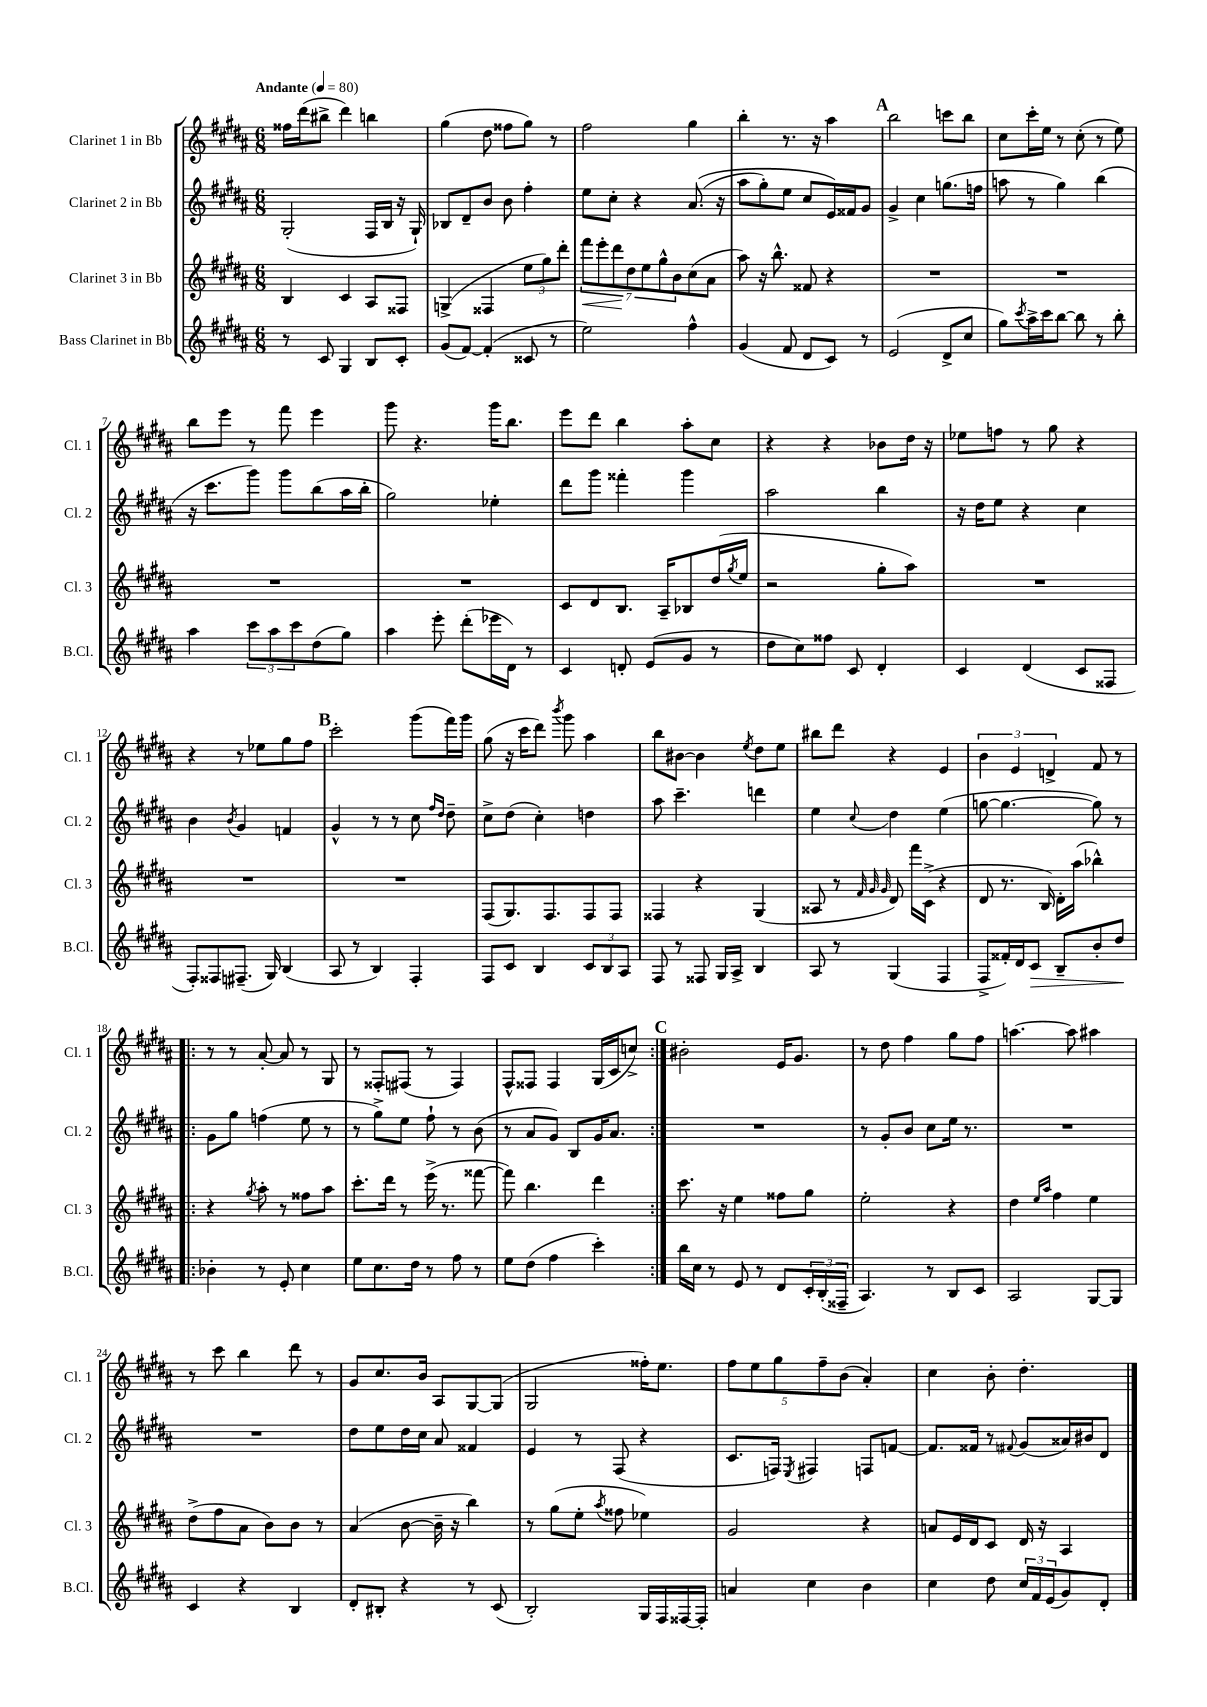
<<
\new StaffGroup <<
\new Staff = "s0" \with { instrumentName = "Clarinet 1 in Bb" shortInstrumentName = "Cl. 1" } {
    \clef treble \key b \major \numericTimeSignature \time 6/8 \tempo "Andante" 4 = 80
    fisis''16 dis'''16( bis''8-> dis'''4) b''4 |
    gis''4( dis''8 fisis''8 gis''8) r8 |
    fis''2 gis''4 |
    b''4-. r8. r16 ais''4 |
    \mark \markup { \bold "A" } b''2 c'''8 b''8 |
    cis''8 cis'''16-. e''16 r8 cis''8-.( r8 e''8) |
    b''8 e'''8 r8 fis'''8 e'''4 |
    gis'''8 r4. gis'''16 b''8. |
    e'''8 dis'''8 b''4 ais''8-. cis''8 |
    r4 r4 bes'8 dis''16 r16 |
    ees''8 f''8 r8 gis''8 r4 |
    r4 r8 ees''8 gis''8 fis''8 |
    \mark \markup { \bold "B" } cis'''2-. gis'''8( fis'''16) gis'''16 |
    gis''8( r16 cis'''16 dis'''8) \acciaccatura { b'''8 } gis'''8 ais''4 |
    b''8 bis'8~ bis'4 \acciaccatura { e''8 } dis''8 e''8 |
    bis''8 dis'''8 r4 e'4 |
    \tuplet 3/2 { b'4 e'4 d'4-> } fis'8 r8 |
    \repeat volta 2 { r8 r8 ais'8~-. ais'8 r8 gis8 |
    r8 fisis8-. fis8( r8 fis4) |
    fis8-^ fisis8 fisis4 gis16( cis'16 c''8->) | }
    \mark \markup { \bold "C" } bis'2-. e'16 gis'8. |
    r8 dis''8 fis''4 gis''8 fis''8 |
    a''4.~ a''8 ais''4 |
    r8 cis'''8 b''4 dis'''8 r8 |
    gis'8 cis''8. b'16 ais8 gis8~ gis8( |
    gis2 fisis''16-.) e''8. |
    \tuplet 5/4 { fis''8 e''8 gis''8 fis''8-- b'8( } ais'4-.) |
    cis''4 b'8-. dis''4.-. \bar "|." |
}
\new Staff = "s1" \with { instrumentName = "Clarinet 2 in Bb" shortInstrumentName = "Cl. 2" } {
    \clef treble \key b \major \numericTimeSignature \time 6/8
    gis2-.( fis16 b16 r16 gis16-!) |
    bes8 dis'8-- b'8 b'8 fis''4-. |
    e''8 cis''8-. r4 ais'8.(\( r16 |
    ais''8 gis''8-.) e''8 cis''8 e'16\) fisis'16 gis'8 |
    \mark \markup { \bold "A" } gis'4-> cis''4 g''8.( f''16 |
    a''8 r8 gis''4) b''4( |
    r16 cis'''8. gis'''8) gis'''8 b''8( ais''16 b''16-. |
    gis''2) ees''4-. |
    dis'''8 gis'''8 fisis'''4-. gis'''4 |
    ais''2 b''4 |
    r16 dis''16 e''8 r4 cis''4 |
    b'4 \acciaccatura { b'8 } gis'4 f'4 |
    \mark \markup { \bold "B" } gis'4-^ r8 r8 cis''8 \grace { fis''16 dis''16 } dis''8-- |
    cis''8-> dis''8( cis''4-.) d''4 |
    ais''8 cis'''4.-- d'''4 |
    e''4 \appoggiatura { cis''8 } dis''4 e''4( |
    g''8~ g''4.~ g''8) r8 |
    \repeat volta 2 { gis'8 gis''8 f''4( e''8 r8 |
    r8 gis''8->) e''8 fis''8-! r8 b'8( |
    r8 ais'8 gis'8) b8 gis'16 ais'8. | }
    \mark \markup { \bold "C" } R2. |
    r8 gis'8-. b'8 cis''8 e''16 r8. |
    R2. |
    R2. |
    dis''8 e''8 dis''16 cis''16 ais'8 fisis'4 |
    e'4 r8 fis8( r4 |
    cis'8. f16) \acciaccatura { e8 } fis4 f8 f'8~ |
    f'8. fisis'16 r8 \appoggiatura { fis'8 } gis'8( aisis'16) bis'16 dis'8 \bar "|." |
}
\new Staff = "s2" \with { instrumentName = "Clarinet 3 in Bb" shortInstrumentName = "Cl. 3" } {
    \clef treble \key b \major \numericTimeSignature \time 6/8
    b4 cis'4 ais8 fisis8 |
    g4->( fisis4 \tuplet 3/2 { e''8 gis''8) dis'''8-. } |
    \tuplet 7/4 { fis'''8\< e'''8-. dis'''8\! dis''8 e''8 gis''8-^ b'8 } cis''8( ais'8 |
    ais''8) r16 b''8.-^ fisis'8 r4 |
    \mark \markup { \bold "A" } R2. |
    R2. |
    R2. |
    R2. |
    cis'8 dis'8 b8. ais16-- bes8 dis''16( \acciaccatura { gis''8 } e''16 |
    r2 gis''8-. ais''8) |
    R2. |
    R2. |
    \mark \markup { \bold "B" } R2. |
    fis8( gis8.) fis8. fis8 fis8 |
    fisis4 r4 gis4( |
    aisis8 r8 \grace { fis'32 gis'32 gis'32 } dis'8) fis'''16 cis'16->( r4 |
    dis'8 r8. b16) dis'16-. ais''16( bes''4-^) |
    \repeat volta 2 { r4 \acciaccatura { gis''8 } ais''8-. r8 fisis''8 ais''8 |
    cis'''8.-. dis'''16 r8 e'''16->( r8. fisis'''8~ |
    fisis'''8) b''4. dis'''4 | }
    \mark \markup { \bold "C" } cis'''8. r16 e''4 fisis''8 gis''8 |
    e''2-. r4 |
    dis''4 \grace { e''16 ais''16 } fis''4 e''4 |
    dis''8->( fis''8 ais'8 b'8) b'8 r8 |
    ais'4( b'8~ b'16-- r16 b''4) |
    r8 gis''8( e''8-. \acciaccatura { ais''8 } fisis''8 ees''4) |
    gis'2 r4 |
    a'8 e'16 dis'16 cis'8 dis'16 r16 ais4 \bar "|." |
}
\new Staff = "s3" \with { instrumentName = "Bass Clarinet in Bb" shortInstrumentName = "B.Cl." } {
    \clef treble \key b \major \numericTimeSignature \time 6/8
    r8 cis'8 gis4 b8 cis'8-. |
    gis'8( fis'8~) fis'4-.( cisis'8 r8 |
    e''2) fis''4-^ |
    gis'4( fis'8 dis'8 cis'8) r8 |
    \mark \markup { \bold "A" } e'2( dis'8-> cis''8 |
    gis''8) \acciaccatura { cis'''8 } ais''16-> cis'''16 b''8~ b''8 r8 b''8-. |
    ais''4 \tuplet 3/2 { cis'''8 ais''8 cis'''8 } dis''8( gis''8) |
    ais''4 e'''8-. dis'''8-.( ees'''16 dis'16) r8 |
    cis'4 d'8-. e'8( gis'8 r8 |
    dis''8 cis''8) fisis''8 cis'8 dis'4-. |
    cis'4 dis'4( cis'8 fisis8 |
    fis8-.) fisis8 fis8.--( gis16) b4( |
    \mark \markup { \bold "B" } ais8 r8 b4) fis4-. |
    fis8 cis'8 b4 \tuplet 3/2 { cis'8 b8 ais8 } |
    fis8 r8 fisis8 gis16 ais16-> b4 |
    ais8 r8 gis4( fis4 |
    fis8-> fisis'16-.) dis'16 cis'8\> b8-- b'8-. dis''8\! |
    \repeat volta 2 { bes'4-. r8 e'8-. cis''4 |
    e''8 cis''8. dis''16 r8 fis''8 r8 |
    e''8 dis''8( fis''4 cis'''4-.) | }
    \mark \markup { \bold "C" } b''16 cis''16 r8 e'8 r8 dis'8 \tuplet 3/2 { cis'16-. b16-.( fisis16-- } |
    ais4.) r8 b8 cis'8 |
    ais2 gis8~ gis8 |
    cis'4 r4 b4 |
    dis'8-. bis8-. r4 r8 cis'8( |
    b2-.) gis16 fis16 fisis16~ fisis16-. |
    a'4 cis''4 b'4 |
    cis''4 dis''8 \tuplet 3/2 { cis''16 fis'16 e'16( } gis'8) dis'8-. \bar "|." |
}
>>
>>
